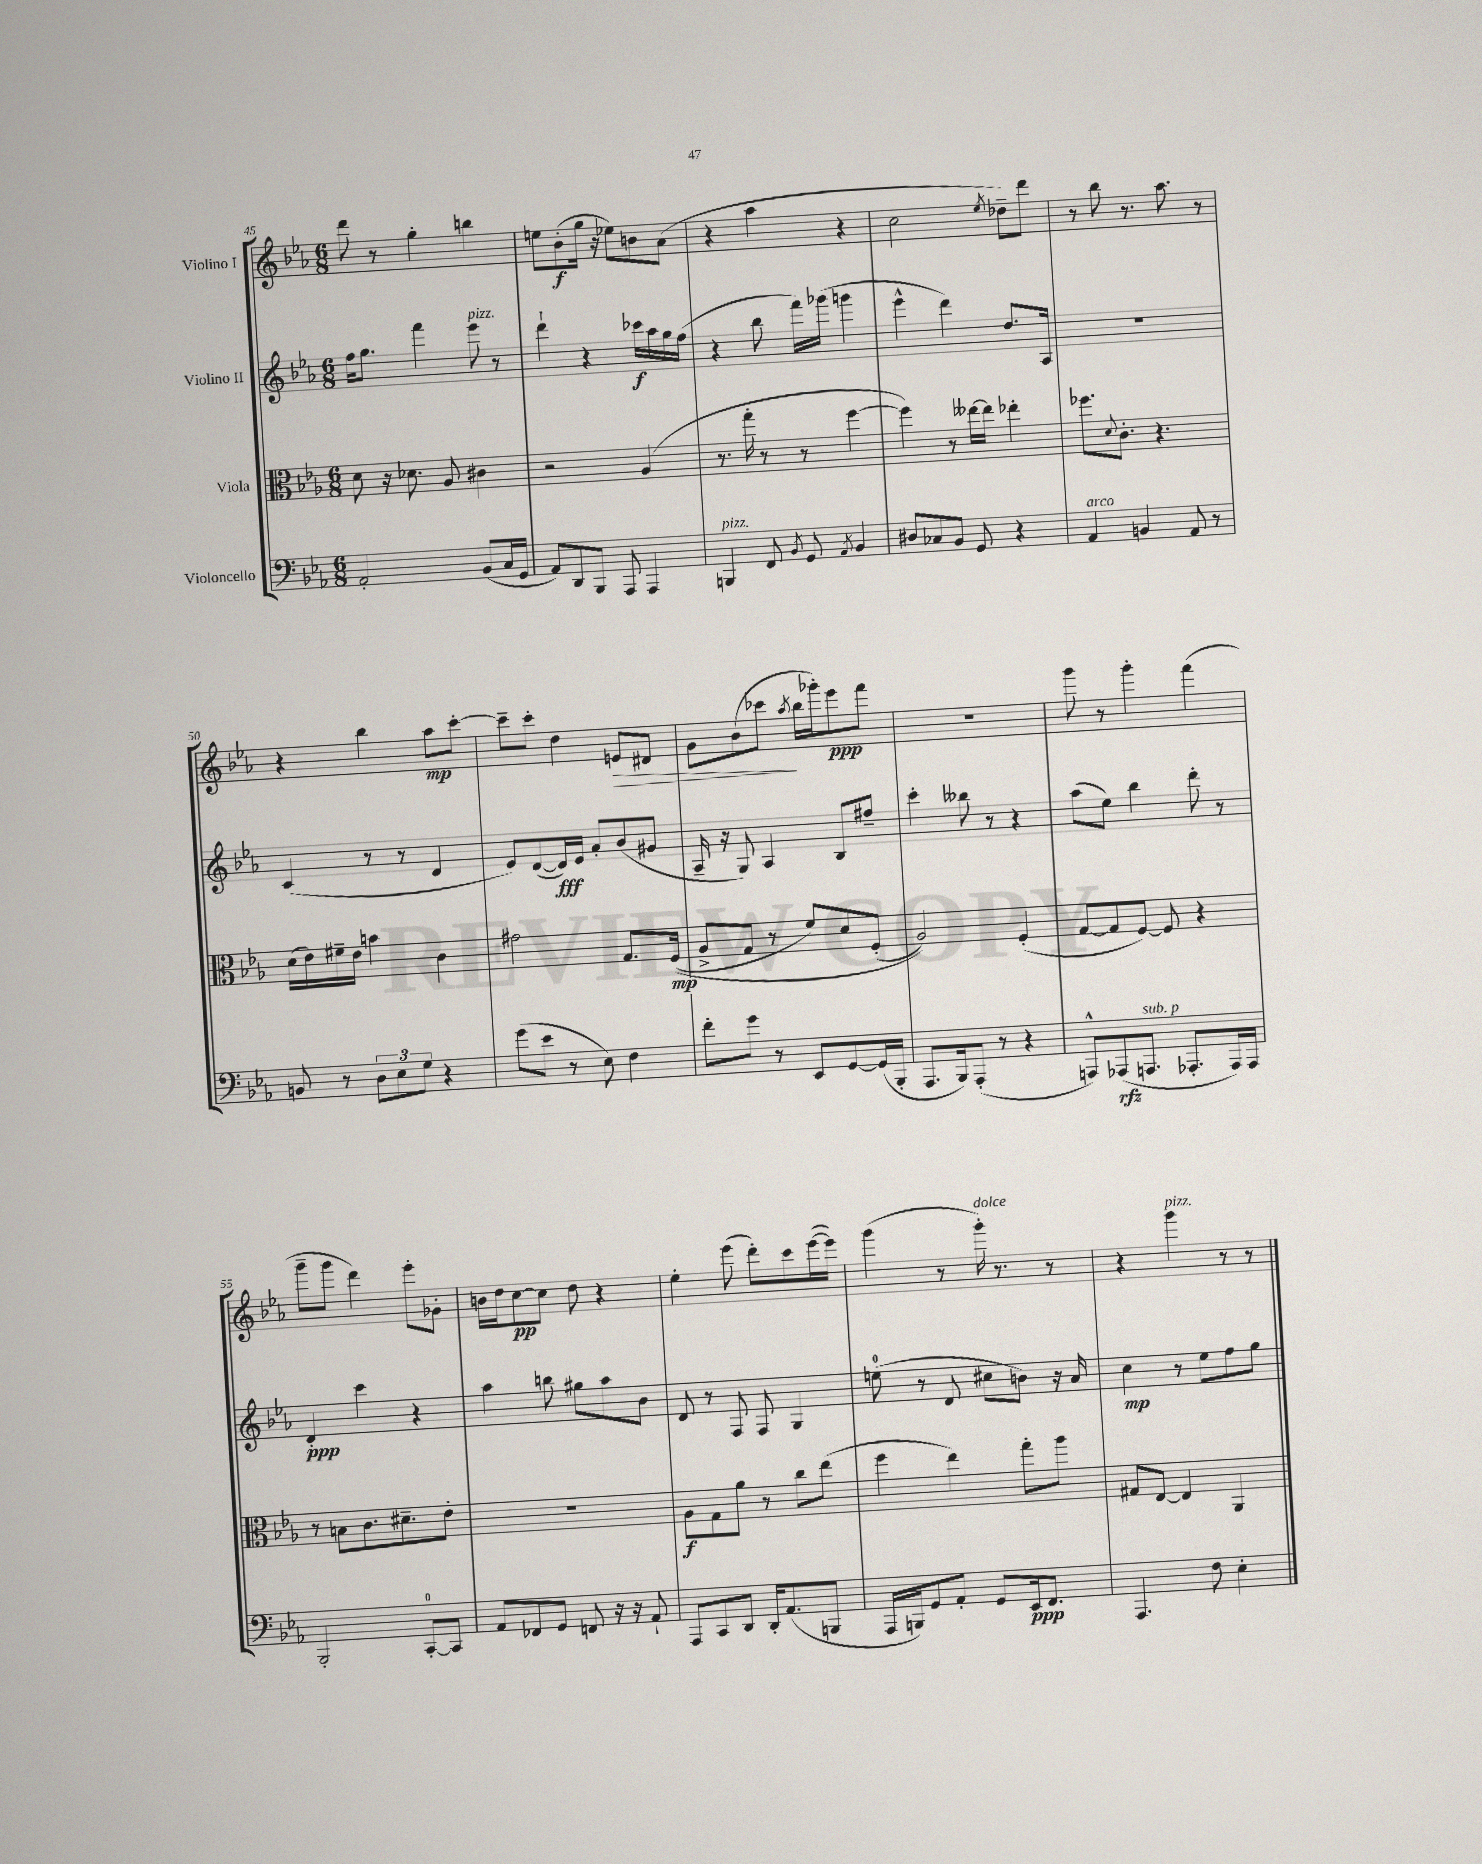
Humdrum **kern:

**kern	**dynam	**kern	**dynam	**kern	**dynam	**kern	**dynam
*part4	*part4	*part3	*part3	*part2	*part2	*part1	*part1
*staff4	*staff4	*staff3	*staff3	*staff2	*staff2	*staff1	*staff1
*I"Violoncello	*	*I"Viola	*	*I"Violino II	*	*I"Violino I	*
*clefF4	*	*clefC3	*	*clefG2	*	*clefG2	*
*k[b-e-a-]	*	*k[b-e-a-]	*	*k[b-e-a-]	*	*k[b-e-a-]	*
*M6/8	*	*M6/8	*	*M6/8	*	*M6/8	*
=45	=45	=45	=45	=45	=45	=45	=45
2AA-'/	.	8d\	.	16ff\KL	.	8ddd\	.
.	.	.	.	8.gg\J	.	.	.
.	.	16r	.	.	.	8r	.
.	.	8.d-X\	.	.	.	.	.
.	.	.	.	4fff\	.	4gg'\	.
.	.	8A-/	.	.	.	.	.
!	!	!	!	!LO:TX:a:i:t=pizz.	!	!	!
(8BB-/L	.	4c#X\	.	8eee-\	.	4bbn\	.
16C/L	.	.	.	8r	.	.	.
16GG/JJ	.	.	.	.	.	.	.
=46	=46	=46	=46	=46	=46	=46	=46
8AA-/L)	.	2r	.	4ddd`\	.	8een\L	.
8DD/	.	.	.	.	.	(8b-'\	f
8BBB-/J	.	.	.	4r	.	16gg\Jk	.
.	.	.	.	.	.	16r	.
8AAA-/	.	.	.	.	.	8ee-X\L)	.
4AAA-/	.	(4A-/	.	16ccc-X\LL	f	8bn\	.
.	.	.	.	16aa-\	.	.	.
.	.	.	.	16gg\	.	(8a-\J	.
.	.	.	.	(16ff\JJ	.	.	.
=47	=47	=47	=47	=47	=47	=47	=47
!LO:TX:a:i:t=pizz.	!	!	!	!	!	!	!
4BBBn/	.	8.r	.	4r	.	4r	.
.	.	16gg'\	.	.	.	.	.
8FF/	.	8r	.	8bb-\	.	4aa-\	.
8qBB-/	.	.	.	.	.	.	.
8GG/	.	8r	.	16fff\LL)	.	.	.
.	.	.	.	(16ggg-X\JJ	.	.	.
8qAA-/	.	.	.	.	.	.	.
4BB-/	.	[4ff\	.	4gggn\	.	4r	.
=48	=48	=48	=48	=48	=48	=48	=48
8D#X/L	.	4ff\])	.	4eee-^^\	.	2cc\	.
8C-X/	.	.	.	.	.	.	.
8BB-/J	.	8r	.	4ddd\)	.	.	.
8GG/	.	[16ee--X\LL	.	.	.	.	.
.	.	16ee--\JJ]	.	.	.	.	.
.	.	.	.	.	.	8qee-/	.
4r	.	4ee-X'\	.	8.dd/L	.	8dd-X~\L)	.
.	.	.	.	.	.	8ddd\J	.
.	.	.	.	16A-/Jk	.	.	.
=49	=49	=49	=49	=49	=49	=49	=49
!LO:TX:a:i:t=arco	!	!	!	!	!	!	!
4AA-/	.	8.ff-X\L	.	2.r	.	8r	.
.	.	.	.	.	.	8bb-\	.
.	.	8qqd/	.	.	.	.	.
.	.	8.c'\J	.	.	.	.	.
4BBn/	.	.	.	.	.	8.r	.
.	.	4.r	.	.	.	.	.
.	.	.	.	.	.	8.aa-\	.
8AA-/	.	.	.	.	.	.	.
8r	.	.	.	.	.	8r	.
!!LO:LB:g=z
=50	=50	=50	=50	=50	=50	=50	=50
8BBn/	.	(16d\LL	.	(4c/	.	4r	.
.	.	16e-\)	.	.	.	.	.
8r	.	16f#X~\	.	.	.	.	.
.	.	16e-\JJ	.	.	.	.	.
12D\L	.	4bn\	.	8r	.	4bb-\	.
12E-\	.	.	.	.	.	.	.
.	.	.	.	8r	.	.	.
12G\J	.	.	.	.	.	.	.
4r	.	4c\	.	4d/	.	8aa-\L	mp
.	.	.	.	.	.	[8ccc'\J	.
=51	=51	=51	=51	=51	=51	=51	=51
(8g\L	.	2g#X\	.	8e-/L)	.	8ccc~\L]	.
8e-\J	.	.	.	([8d/	.	8ccc'\J	.
8r	.	.	.	16d/L])	fff	4dd\	.
.	.	.	.	16e-/JJ	.	.	.
8E-\)	.	.	.	8a-'/L	.	.	.
!	!	!	!	!	!	!	!LO:HP:b
4F\	.	8.G/L	.	(8b-/	.	8en/L	>
.	.	.	.	8g#X/J	.	8d#X/J	.
.	.	((16F/Jk	mp	.	.	.	.
=52	=52	=52	=52	=52	=52	=52	=52
8f'\L	.	8A-^/L	.	16A-~/	.	8g\L	.
.	.	.	.	16r	.	.	.
8g\J	.	8G/J	.	8G/)	.	(8b-\	.
8r	.	8r	.	4A-/	.	8ccc-X\J	.
.	.	.	.	.	.	8qaa-/	.
8EE-/L	.	8f/L)	.	.	.	16bb-\LL	]
.	.	.	.	.	.	16ggg-X'\J)	.
[8GG/	.	8d/	.	8B-/L	.	8eee-\	ppp
(16GG/L]	.	(8F'/J	.	8ff#X~/J	.	8fff\J	.
16BBB-'/JJ	.	.	.	.	.	.	.
=53	=53	=53	=53	=53	=53	=53	=53
8.AAA-/L	.	2A-/))	.	4ccc'\	.	2.r	.
16BBB-/k)	.	.	.	.	.	.	.
(8AAA-'/J	.	.	.	8bb--X\	.	.	.
8r	.	.	.	8r	.	.	.
4r	.	(4F'/	.	4r	.	.	.
=54	=54	=54	=54	=54	=54	=54	=54
8AAAn^^/L)	.	[8G/L	.	(8aa-\L	.	8ggg\	.
(8AAA-X/	rfz	8G/]	.	8ee-\J)	.	8r	.
!LO:TX:a:i:t=sub. p	!	!	!	!	!	!	!
8.AAAn/J	.	[8F/J)	.	4bb-\	.	4ggg'\	.
.	.	8F/]	.	.	.	.	.
8.AAA-X'/L	.	.	.	.	.	.	.
.	.	4r	.	8ddd'\	.	(4fff\	.
16AAA-/L)	.	.	.	8r	.	.	.
16AAA-/JJ	.	.	.	.	.	.	.
!!LO:LB:g=z
=55	=55	=55	=55	=55	=55	=55	=55
2BBB-'/	.	8r	.	4d'/	ppp	8ggg~\L	.
.	.	8Bn\L	.	.	.	8ggg\J	.
.	.	8.c\	.	4ccc\	.	4ddd\)	.
.	.	8.d#X~\	.	.	.	.	.
[8CC'/L	.	.	.	4r	.	8eee-'\L	.
8CC/J]	.	8e-'\J	.	.	.	8g-X'\J	.
=56	=56	=56	=56	=56	=56	=56	=56
8AA-/L	.	2.r	.	4aa-\	.	16bn\LL	.
.	.	.	.	.	.	16dd\J	.
8FF-X/	.	.	.	.	.	[8cc\	pp
8GG/J	.	.	.	8bbn\	.	8cc\J]	.
8FFn/	.	.	.	8gg#X\L	.	8dd\	.
16r	.	.	.	8aa-\	.	4r	.
16r	.	.	.	.	.	.	.
8AA-`/	.	.	.	8b-\J	.	.	.
=57	=57	=57	=57	=57	=57	=57	=57
8AAA-/L	.	8A-\L	f	8d/	.	4ee-'\	.
8CC/	.	8G\	.	8r	.	.	.
8DD/J	.	8a-\J	.	8F/	.	(8eee-\	.
16DD'/KL	.	8r	.	8F/	.	8ddd'\L)	.
(8.AA-/	.	.	.	.	.	.	.
.	.	8cc\L	.	4G/	.	8ccc\	.
8BBBn/J	.	(8ee-\J	.	.	.	([16eee-\L	.
.	.	.	.	.	.	16eee-\JJ])	.
=58	=58	=58	=58	=58	=58	=58	=58
16AAA-/LL	.	4ff\	.	(8een\	.	(4ggg\	.
16BBBn/J)	.	.	.	.	.	.	.
8GG/	.	.	.	8r	.	.	.
8AA-'/J	.	4ee-\)	.	8d/	.	8r	.
!	!	!	!	!	!	!LO:TX:a:i:t=dolce	!
8GG/L	.	.	.	8cc#X\L	.	16ggg'\)	.
.	.	.	.	.	.	8.r	.
16EE-/k	ppp	8gg'\L	.	8bn\J)	.	.	.
8.FF/J	.	.	.	.	.	.	.
.	.	8aa-\J	.	16r	.	8r	.
.	.	.	.	16a-/	.	.	.
=59	=59	=59	=59	=59	=59	=59	=59
4.AAA-/	.	8G#X/L	.	4cc\	mp	4r	.
.	.	[8E-/J	.	.	.	.	.
!	!	!	!	!	!	!LO:TX:a:i:t=pizz.	!
.	.	4E-/]	.	8r	.	4ggg\	.
8F\	.	.	.	8ee-\L	.	.	.
4E-'\	.	4AA-/	.	8ff\	.	8r	.
.	.	.	.	8gg\J	.	8r	.
==	==	==	==	==	==	==	==
*-	*-	*-	*-	*-	*-	*-	*-
